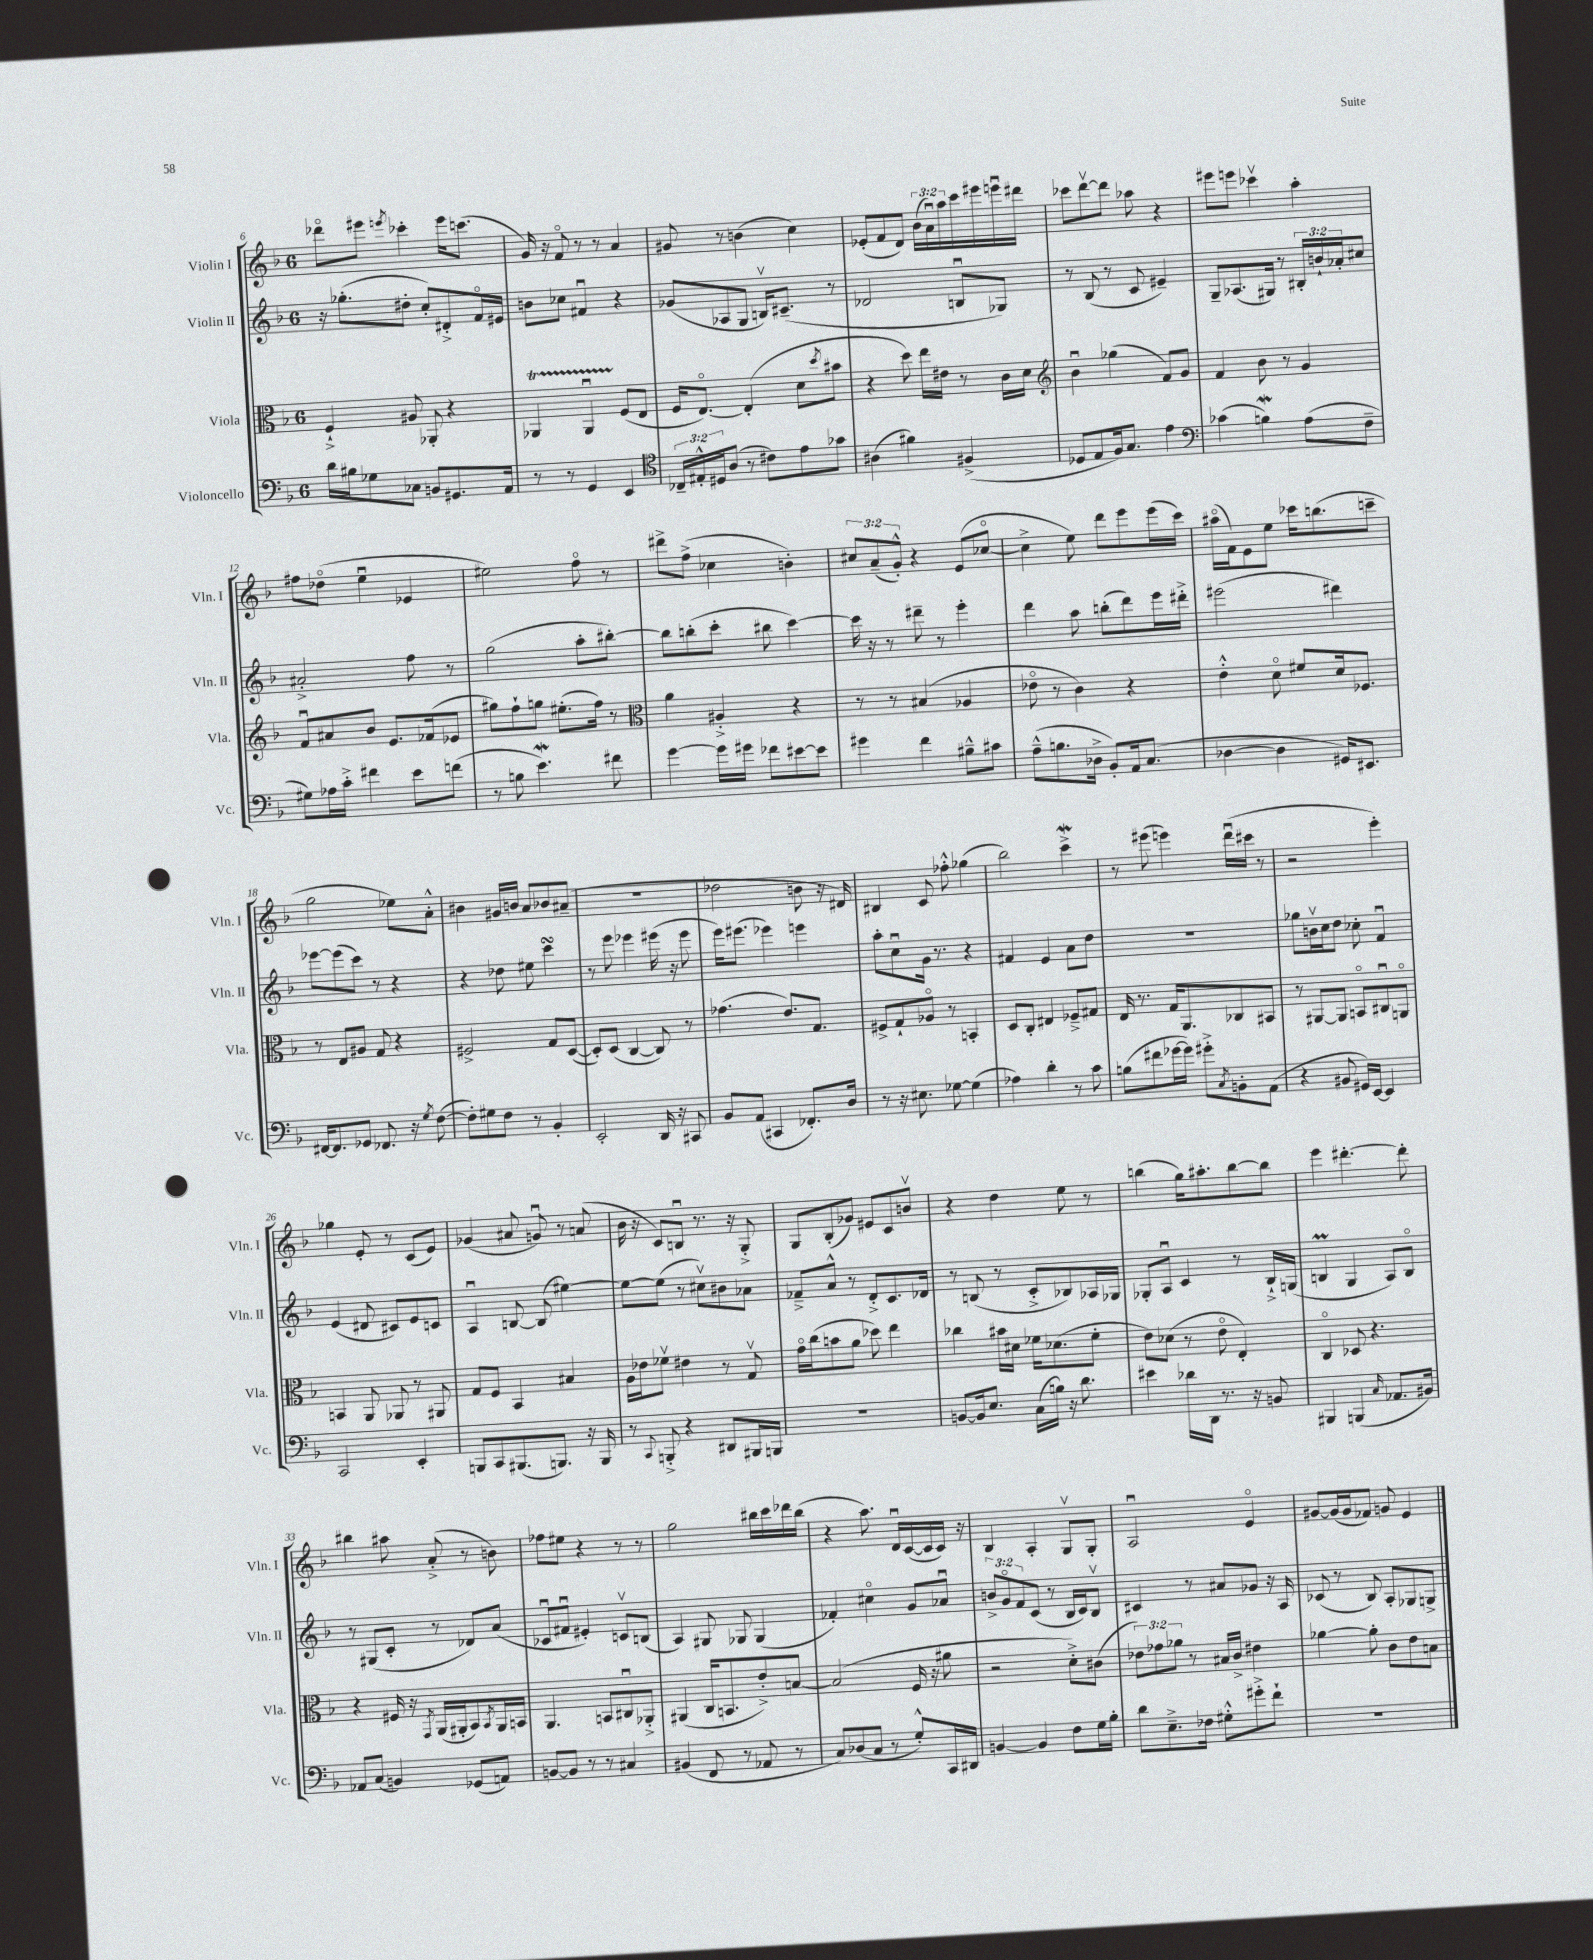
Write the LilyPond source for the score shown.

<<
\new StaffGroup <<
\new Staff = "s0" \with { instrumentName = "Violin I" shortInstrumentName = "Vln. I" } {
    \clef treble \key f \major \once \override Staff.TimeSignature.style = #'single-digit \time 6/8 \override Staff.TupletNumber.text = #tuplet-number::calc-fraction-text
    des'''8\flageolet eis'''8 \acciaccatura { e'''8 } ces'''4-. e'''16 c'''8.( |
    g'16) r16 f'8\flageolet r8 r8 a'4 |
    gis'8 r8 b'4( c''4) |
    ees'8-.( f'8 d'8) \tuplet 3/2 { bes'16( a'16\downbow) a''16 } c'''16 eis'''16 e'''16\downbow dis'''16 |
    ces'''8 d'''8~\upbow d'''8 aes''8 r4 |
    eis'''8 e'''8 ces'''4\upbow a''4-. |
    fis''8 des''8\flageolet( e''4\downbow ees'4 |
    eis''2) f''8\flageolet r8 |
    dis'''8-> f''8->( ces''4 b'4-.) |
    \tuplet 3/2 { cis''8 a'8--( g'8-.-^) } r4 e'8( ces''8~\flageolet |
    ces''4-> e''8) d'''8 e'''8 e'''16( c'''16) |
    ais''16\flageolet( f'16) e'8 e''8 ces'''16 b''8.( c'''8-- |
    g''2 ees''8) a'8-.-^ |
    bis'4 gis'16 b'16 a'8 bes'8 ais'8--( |
    R2. |
    des''2 b'8 r16 dis'16) |
    bis4 c'8 fes''8-.-^ ges''4( |
    bes''2) c'''4->\mordent |
    r8 eis'''8( e'''4) d'''16\downbow( cis'''16 r8 |
    r2 e'''4-.) |
    ges''4 e'8-. r8 c'8( e'8) |
    ges'4( ais'8 g'8\downbow) r8 a'8( |
    bes'16 r16 c'8) b8\downbow r8. r16 g8-.-> |
    g8 bes8-.( ges'8) eis'8 c'8 b'8\upbow |
    r4 d''4 e''8 r8 |
    b''4( g''16) ais''8.-. b''8~ b''8 |
    e'''4 dis'''4.~-. dis'''8-. |
    bis''4 ais''8 a'8-.->( r8 b'8) |
    fes''8 eis''8 r4 r8 r8 |
    g''2 bis''16 c'''16 des'''16 bis''16( |
    r4 a''8.) d'16\downbow c'16~( c'16 c'16) r16 |
    bes4 a4-. g8\upbow g8-. |
    a2\downbow e'4\flageolet |
    gis'8~ gis'16( gis'16 fes'8) g'8 e'4 \bar "|." |
}
\new Staff = "s1" \with { instrumentName = "Violin II" shortInstrumentName = "Vln. II" } {
    \clef treble \key f \major \once \override Staff.TimeSignature.style = #'single-digit \time 6/8 \override Staff.TupletNumber.text = #tuplet-number::calc-fraction-text
    r16 ges''8.-.( dis''8-. c''8-.) dis'8-.-> f'16\flageolet eis'16 |
    b'8 ces''8 fis'4\downbow r4 |
    ges'8( aes8 g8 b16\upbow) cis'8.--( r8 |
    des'2 b8\downbow ges8) |
    r8 bes8( r8 c'8 eis'4--) |
    g8-- aes8.( gis16) r8 \tuplet 3/2 { bis16-. b'16-! aes'16-. } cis''8 |
    ais'2-.-> f''8 r8 |
    g''2( a''8-. bis''8~-.) |
    bis''8 b''8-.( c'''8-. bis''8 c'''4~) |
    c'''16 r16 r8 dis'''8-- r8 e'''4-. |
    d'''4 a''8 b''8-.( d'''8) e'''16 dis'''16-.-> |
    eis'''2( dis'''4) |
    ees'''8~ ees'''8( c'''8) r8 r4 |
    r4 des''8 eis''8 c'''4\turn |
    r8 e'''8 ees'''4 eis'''16( r16 eis'''8 |
    e'''16) eis'''8.( ees'''4) e'''4 |
    a''8-. c''8\downbow g'16 r8. r4 |
    fis'4 e'4 a'8 d''8 |
    R2. |
    ges''8 b'16\upbow c''16 d''8 ces''8-. f'4\downbow |
    e'4( dis'8 cis'8) e'8 c'8 |
    a4\downbow b8~ b8( eis''4~) |
    eis''8~ eis''8( r8 cis''8\upbow) bis'8 aes'8 |
    fes'8---> a'8-^ r8 d'8-.-> c'8. des'16 |
    r8 b8( r8 c'8-.-> bes8) aes16 ges16 |
    ges8-. a8\downbow c'4 r8 bes16-!-> g16( |
    b4\prall g4 a8) b8\flageolet |
    r8 gis8( c'8-. r8 des'8) a'8( |
    ces'8\downbow fis'8\downbow eis'4-.) c'8\upbow b8( |
    a4) gis8 ges8 ges4( |
    fes'4-.) cis''4\flageolet g'8 aes'8\downbow |
    \tuplet 3/2 { b'8-> g'8\flageolet f'8 } c'8( r8 bes16 c'16) bes8\upbow |
    cis'4 r8 ais'8 ges'8 r16 a16 |
    ces'8( r8 bes8) a8-. ges8 g8-> \bar "|." |
}
\new Staff = "s2" \with { instrumentName = "Viola" shortInstrumentName = "Vla." } {
    \clef alto \key f \major \once \override Staff.TimeSignature.style = #'single-digit \time 6/8 \override Staff.TupletNumber.text = #tuplet-number::calc-fraction-text
    f4-!-> ais8 aes,8-. r4 |
    aes,4\startTrillSpan aes,4\downbow f8\stopTrillSpan( e8 |
    f16 e8.~\flageolet) e4-.( d'8 \acciaccatura { d''8 } bis'8 |
    r4 d''8) e''16 eis'16 r8 c'16 d'16 |
    \clef treble bes'4\downbow ges''4( f'8) g'8 |
    f'4 bes'8 r8 g'4 |
    f'8\downbow ais'8 bes'8 e'8. fes'16( ees'8 |
    gis''8) f''8-! g''8 eis''8.-.( f''16) r8 |
    \clef alto a'4 ais4-.-> r4 |
    r8 r8 bis4( aes4 |
    ees'8\flageolet r8 c'4) r4 |
    e'4-.-^ d'8\flageolet fis'8 d'16 fes8. |
    r8 e8 ais8 g8 r4 |
    fis2-> g8 d8~( |
    d8-.) d8( c4~ c8) r8 |
    ges'4.( e'8.) g8. |
    fis8-> g8-! aes8\flageolet r8 b,4-. |
    d8 c8-. eis4 fes8---> gis8 |
    e16 r8. g16 a,8. ces8 bis,8 |
    r8 ais,8~ ais,8 b,8\flageolet cis8\downbow a,8\flageolet |
    b,4 a,8 aes,8 r8 ais,8 |
    g8 f8 bes,4 bis4 |
    a16 ees'16 fes'8\upbow eis'4 r8 g8\upbow |
    g'16\flageolet c''16( b'8 a'8 des''8) e''4 |
    ces''4 bis'16 dis'16 fes'16 des'8.( fes'8-. |
    e'8) des'8( r8 e'8\flageolet e4-.) |
    c4\flageolet des8 r4. |
    r4 fis16 r16 \acciaccatura { g,8 } a,16( ais,16-. bes,8) \acciaccatura { bes,8 } ais,16 b,16 |
    a,4. b,8 cis8\downbow aes,8-.-> |
    ais,4( c16 b,8. e'8-.->) b8~ |
    b2( f16 r16 ais'8 |
    r2 d'8-.->) cis'8( |
    \tuplet 3/2 { ees'8) ges'8 aes'8 } r8 bis16 c'16-> eis'4 |
    aes'4~ aes'8-. c'8 e'8 b8 \bar "|." |
}
\new Staff = "s3" \with { instrumentName = "Violoncello" shortInstrumentName = "Vc." } {
    \clef bass \key f \major \once \override Staff.TimeSignature.style = #'single-digit \time 6/8 \override Staff.TupletNumber.text = #tuplet-number::calc-fraction-text
    d'16 bis16 ges8 ces8 b,8 gis,8. a,16 |
    r8 r8 g,4 e,4 |
    \clef tenor \tuplet 3/2 { ces16-- eis16-.-^ dis16 } a8( r8 cis'8) e'8 ges'8 |
    ais4( fis'4) fis4->( |
    des8 e8 f16) g8. e'4 |
    \clef bass ces'4( b4\mordent) a8( f8-- |
    gis8) aes16 c'16-.-> fis'4 e'8 f'8( |
    r8 b8 e'4.\mordent) fis'8 |
    g'4~ g'16 gis'16 fes'8 eis'8~ eis'8 |
    gis'4 f'4 bis8---^ cis'8 |
    a8---^( b8. des16-> bes,8-.) a,16 c8.( |
    des4~ des4 gis,16) eis,8. |
    fis,16~ fis,8. ges,8 fes,8. r16 \acciaccatura { g8 } f8~( |
    f8-.) gis8 f8 r8 bes,4-. |
    e,2-. d,16 r16 cis,8 |
    bes,8 a,8( cis,4 fes,8.-.) d16 |
    r8 r16 eis8. ges8~ ges4( |
    aes4) d'4-. r8 c'8 |
    b8( fis'8 ges'16~ ges'16) gis'8-.-> \acciaccatura { c8 } b,8-. a,8( |
    r4 bis,8 gis,16) e,16~ e,4 |
    c,2 e,4-. |
    b,,8 c,8 bis,,8.( b,,8.) r16 b,,16 |
    r8 \appoggiatura { c,8 } b,,8-.-> r4 dis,8 bis,,16 b,,16 |
    R2. |
    b,8~ b,16 e8. c16( b16) r16 d'8. |
    eis'4 des'16 d,16 r8. r16 b,8 |
    bis,,4 b,,4( \grace { c16 } aes,8. bis,16) |
    aes,8 c8( b,4) ges,8( a,8) |
    b,8~ b,8 r8 r8 cis4 |
    bis,4( f,8 r8 aes,8 r8 |
    c8) des8( c8 r8 g8-.-^) c,16 dis,16 |
    b,4~ b,4 f8 g16 bes16-. |
    d'8 e8.---> fes16 gis8-.-^ gis'8-.-> f'8-! |
    R2. \bar "|." |
}
>>
>>
\layout { \context { \Score currentBarNumber = #6 } }
